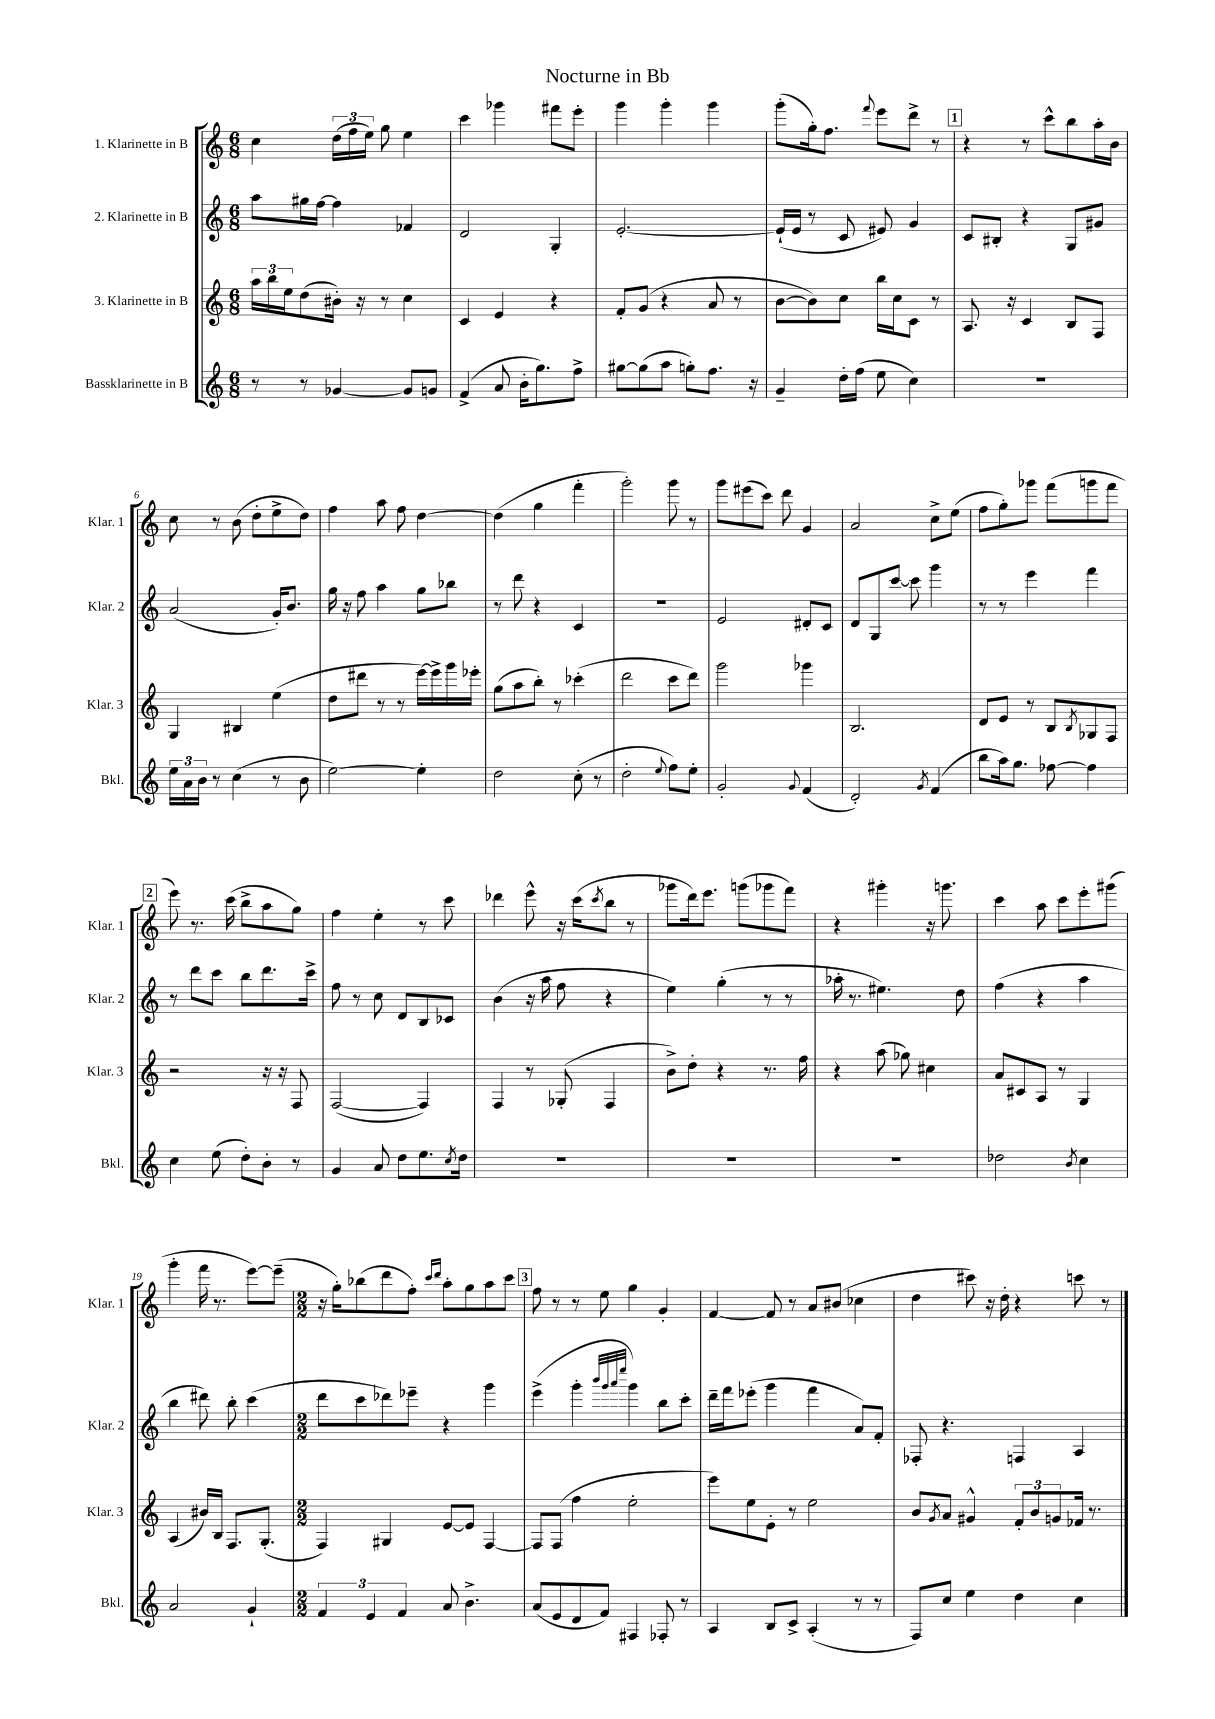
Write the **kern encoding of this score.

**kern	**kern	**kern	**kern
*part4	*part3	*part2	*part1
*staff4	*staff3	*staff2	*staff1
*I"Bassklarinette in B	*I"3. Klarinette in B	*I"2. Klarinette in B	*I"1. Klarinette in B
*I'Bkl.	*I'Klar. 3	*I'Klar. 2	*I'Klar. 1
*clefG2	*clefG2	*clefG2	*clefG2
*k[]	*k[]	*k[]	*k[]
*M6/8	*M6/8	*M6/8	*M6/8
=1	=1	=1	=1
8r	24aa\LL	8aa\L	4cc\
.	24bb\	.	.
.	24ee\J	.	.
8r	(8dd\	16gg#X\L	.
.	.	[16ff\JJ	.
[4g-X/	16b#X'\Jk)	4ff\]	(24dd\LL
.	.	.	24ff\
.	16r	.	.
.	.	.	24ee\JJ)
.	8r	.	8gg\
8g-/L]	4cc\	4f-X/	4ee\
8gn/J	.	.	.
=2	=2	=2	=2
(4f^/	4c/	2d/	4ccc\
8a/	4e/	.	4ggg-X\
16b'\KL	.	.	.
8.gg\)	.	.	.
.	4r	4G'/	8fff#X\L
8ff^\J	.	.	8eee'\J
=3	=3	=3	=3
[8gg#X\L	8f'/L	[2.e'/	4ggg\
(8gg#\]	(8g/J	.	.
8aa\J	4r	.	4ggg'\
8ggn'\L)	.	.	.
8.ff\J	8a/	.	4ggg\
.	8r	.	.
16r	.	.	.
=4	=4	=4	=4
4g~/	[8b\L	(16e`/LL]	(8ggg'\L
.	.	16e/JJ	.
.	8b\])	8r	16gg'\k)
.	.	.	8.ff\J
16dd'\LL	8cc\J	8c/	.
(16ff\JJ	.	.	.
.	.	.	8qqfff/
8ee\	16bb\LL	8e#X/)	8eee\L
.	16cc\J	.	.
4cc\)	8c\J	4g/	8ddd^\J
.	8r	.	8r
!!LO:REH:place=s1:t=1
=5	=5	=5	=5
2.r	8.A/	8c/L	4r
.	.	8B#X'/J	.
.	16r	.	.
.	4c/	4r	8r
.	.	.	8ccc^^\L
.	8B/L	8G/L	8bb\
.	8F/J	8g#X/J	16aa'\L
.	.	.	16b\JJ
!!LO:LB:g=z
=6	=6	=6	=6
24ee\LL	4G/	(2a/	8cc\
24a\	.	.	.
24b\JJ	.	.	.
8r	.	.	8r
(4cc\	4B#X/	.	(8b\
.	.	.	8dd'\L
8r	(4ee\	16g'/KL)	8ee^\
.	.	8.b/J	.
8b\	.	.	8dd\J)
=7	=7	=7	=7
[2ee\)	8dd\L	16gg\	4ff\
.	.	16r	.
.	8ddd#X\J	8ff\	.
.	8r	4aa\	8aa\
.	8r	.	8ff\
4ee'\]	[16eee\LL)	8gg\L	[4dd\
.	16eee^\]	.	.
.	16ggg\	8bb-X\J	.
.	16eee-X'\JJ	.	.
=8	=8	=8	=8
2dd\	(8gg\L	8r	(4dd\]
.	8aa\	8ddd\	.
.	8bb'\J)	4r	4gg\
.	8r	.	.
(8cc'\	(4ccc-X'\	4c/	4fff'\
8r	.	.	.
=9	=9	=9	=9
2dd'\	2ddd\	2.r	2ggg'\)
8qqee/	.	.	.
8ff\L)	8ccc\L	.	8ggg\
8ee'\J	8ddd\J)	.	8r
=10	=10	=10	=10
2g'/	2ggg\	2e/	8ggg\L
.	.	.	(8eee#X\
.	.	.	8ccc\J)
.	.	.	8ddd\
8qqg/	.	.	.
(4f/	4ggg-X\	8d#X'/L	4g/
.	.	8c/J	.
=11	=11	=11	=11
2d'/)	2.B/	8d/L	2a/
.	.	8G/	.
.	.	[8ccc/J	.
.	.	8ccc\]	.
8qg/	.	.	.
(4f/	.	4ggg\	8cc^\L
.	.	.	(8ee\J
=12	=12	=12	=12
8bb\L	8d/L	8r	8ff\L
16aa\k)	8e/J	8r	8gg'\)
8.gg\J	.	.	.
.	8r	4eee\	8ggg-X\J
[8ff-X\	8B/L	.	(8fff\L
.	8qB/	.	.
4ff-\]	8G-X/	4fff\	8gggn\
.	8F/J	.	8fff\J
!!LO:LB:g=z
!!LO:REH:place=s1:t=2
=13	=13	=13	=13
4cc\	2r	8r	8eee\)
.	.	8ddd\L	8.r
(8ee\	.	8ccc\J	.
.	.	.	(16ccc\
8dd'\L)	.	8bb\L	8bb^\L
8b'\J	16r	8.ddd\	8aa\
.	16r	.	.
8r	8F/	.	8gg\J)
.	.	16ccc^\Jk	.
=14	=14	=14	=14
4g/	([2F/	8ff\	4ff\
.	.	8r	.
8a/	.	8cc\	4ee'\
8dd\L	.	8d/L	.
8.ee\	4F/])	8B/	8r
.	.	8c-X/J	8ccc\
8qcc/	.	.	.
16dd\Jk	.	.	.
=15	=15	=15	=15
2.r	4F/	(4b\	4ddd-X\
.	8r	16r	8eee^^\
.	.	16aa\	.
.	(8G-X'/	8ff\	16r
.	.	.	(16ccc\KL
.	.	.	8qccc/
.	4F/	4r	8bb\J
.	.	.	8r
=16	=16	=16	=16
2.r	8b^\L)	4ee\)	8ggg-X\L
.	8dd'\J	.	16ddd\k)
.	.	.	8.eee\J
.	4r	(4gg'\	.
.	.	.	(8gggn\L
.	8.r	8r	8ggg-X\
.	.	8r	8fff\J)
.	16ff\	.	.
=17	=17	=17	=17
2.r	4r	16aa-X'\	4r
.	.	8.r	.
.	(8aa\	4.ee#X\)	4ggg#X'\
.	8gg-X\)	.	.
.	4cc#X\	.	16r
.	.	.	8.gggn\
.	.	8dd\	.
=18	=18	=18	=18
2dd-X\	8a/L	(4ff\	4ccc\
.	8c#X/	.	.
.	8A/J	4r	8aa\
.	8r	.	8ccc\L
8qb/	.	.	.
4cc\	4G/	4aa\	8eee'\
.	.	.	(8ggg#X\J
!!LO:LB:g=z
=19	=19	=19	=19
2a/	(4A/	4bb\	4ggg'\
.	16b#X/LL)	8ddd#X\)	16fff\
.	16B/JJ	.	8.r
.	8.F/L	8bb'\	.
4g`/	.	(4ccc\	[8eee\L)
.	(8.G'/J	.	.
.	.	.	(8eee~\J]
=20	=20	=20	=20
*M2/2	*M2/2	*M2/2	*M2/2
6f/	4F/)	8ddd\L	16r
.	.	.	16gg'\KL)
.	.	8ccc\	(8bb-X\
6e/	.	.	.
.	4G#X/	8ddd-X\)	8ddd\
6f/	.	.	.
.	.	8eee-X~\J	8ff'\J)
.	.	.	16qqccc/LL
.	.	.	16qqddd/JJ
8a/	[8e/L	4r	8aa'\L
4.b^\	8e/J]	.	8gg\
.	[4F/	4ggg\	8aa\
.	.	.	8ccc\J
!!LO:REH:place=s1:t=3
=21	=21	=21	=21
(8a/L	8F/L]	(4eee^\	8ff\
8e/	(8F/J	.	8r
8d/	4ff\	4ggg'\	8r
8f/J)	.	.	8ee\
.	.	32qqbbb/LLL	.
.	.	32qqggg/	.
.	.	32qqaaa/	.
.	.	32qqeeee/JJJ	.
4F#X/	2ee'\	4ggg\)	4gg\
8F-X'/	.	8bb\L	4g'/
8r	.	8ccc'\J	.
=22	=22	=22	=22
4A/	8eee\L)	16ddd~\LL	[4f/
.	.	16fff\J	.
.	8ee\	(8eee-X'\J	.
8B/L	8e'\J	4ggg\	8f/]
8c^/J	8r	.	8r
(4A'/	2ee\	4fff\	8a/L
.	.	.	(8b#X/J
8r	.	8a/L)	4cc-X\
8r	.	8f'/J	.
=23	=23	=23	=23
8F/L)	8b/L	8F-X'/	4dd\
.	8qg/	.	.
8cc/J	8a/J	4.r	.
4ee\	4g#X^^/	.	8ccc#X\)
.	.	.	16r
.	.	.	16dd'\
4dd\	12f'/L	4Fn/	4r
.	12b/	.	.
.	12gn/	.	.
4cc\	16f-X/Jk	4A/	8cccn\
.	8.r	.	.
.	.	.	8r
==	==	==	==
*-	*-	*-	*-
